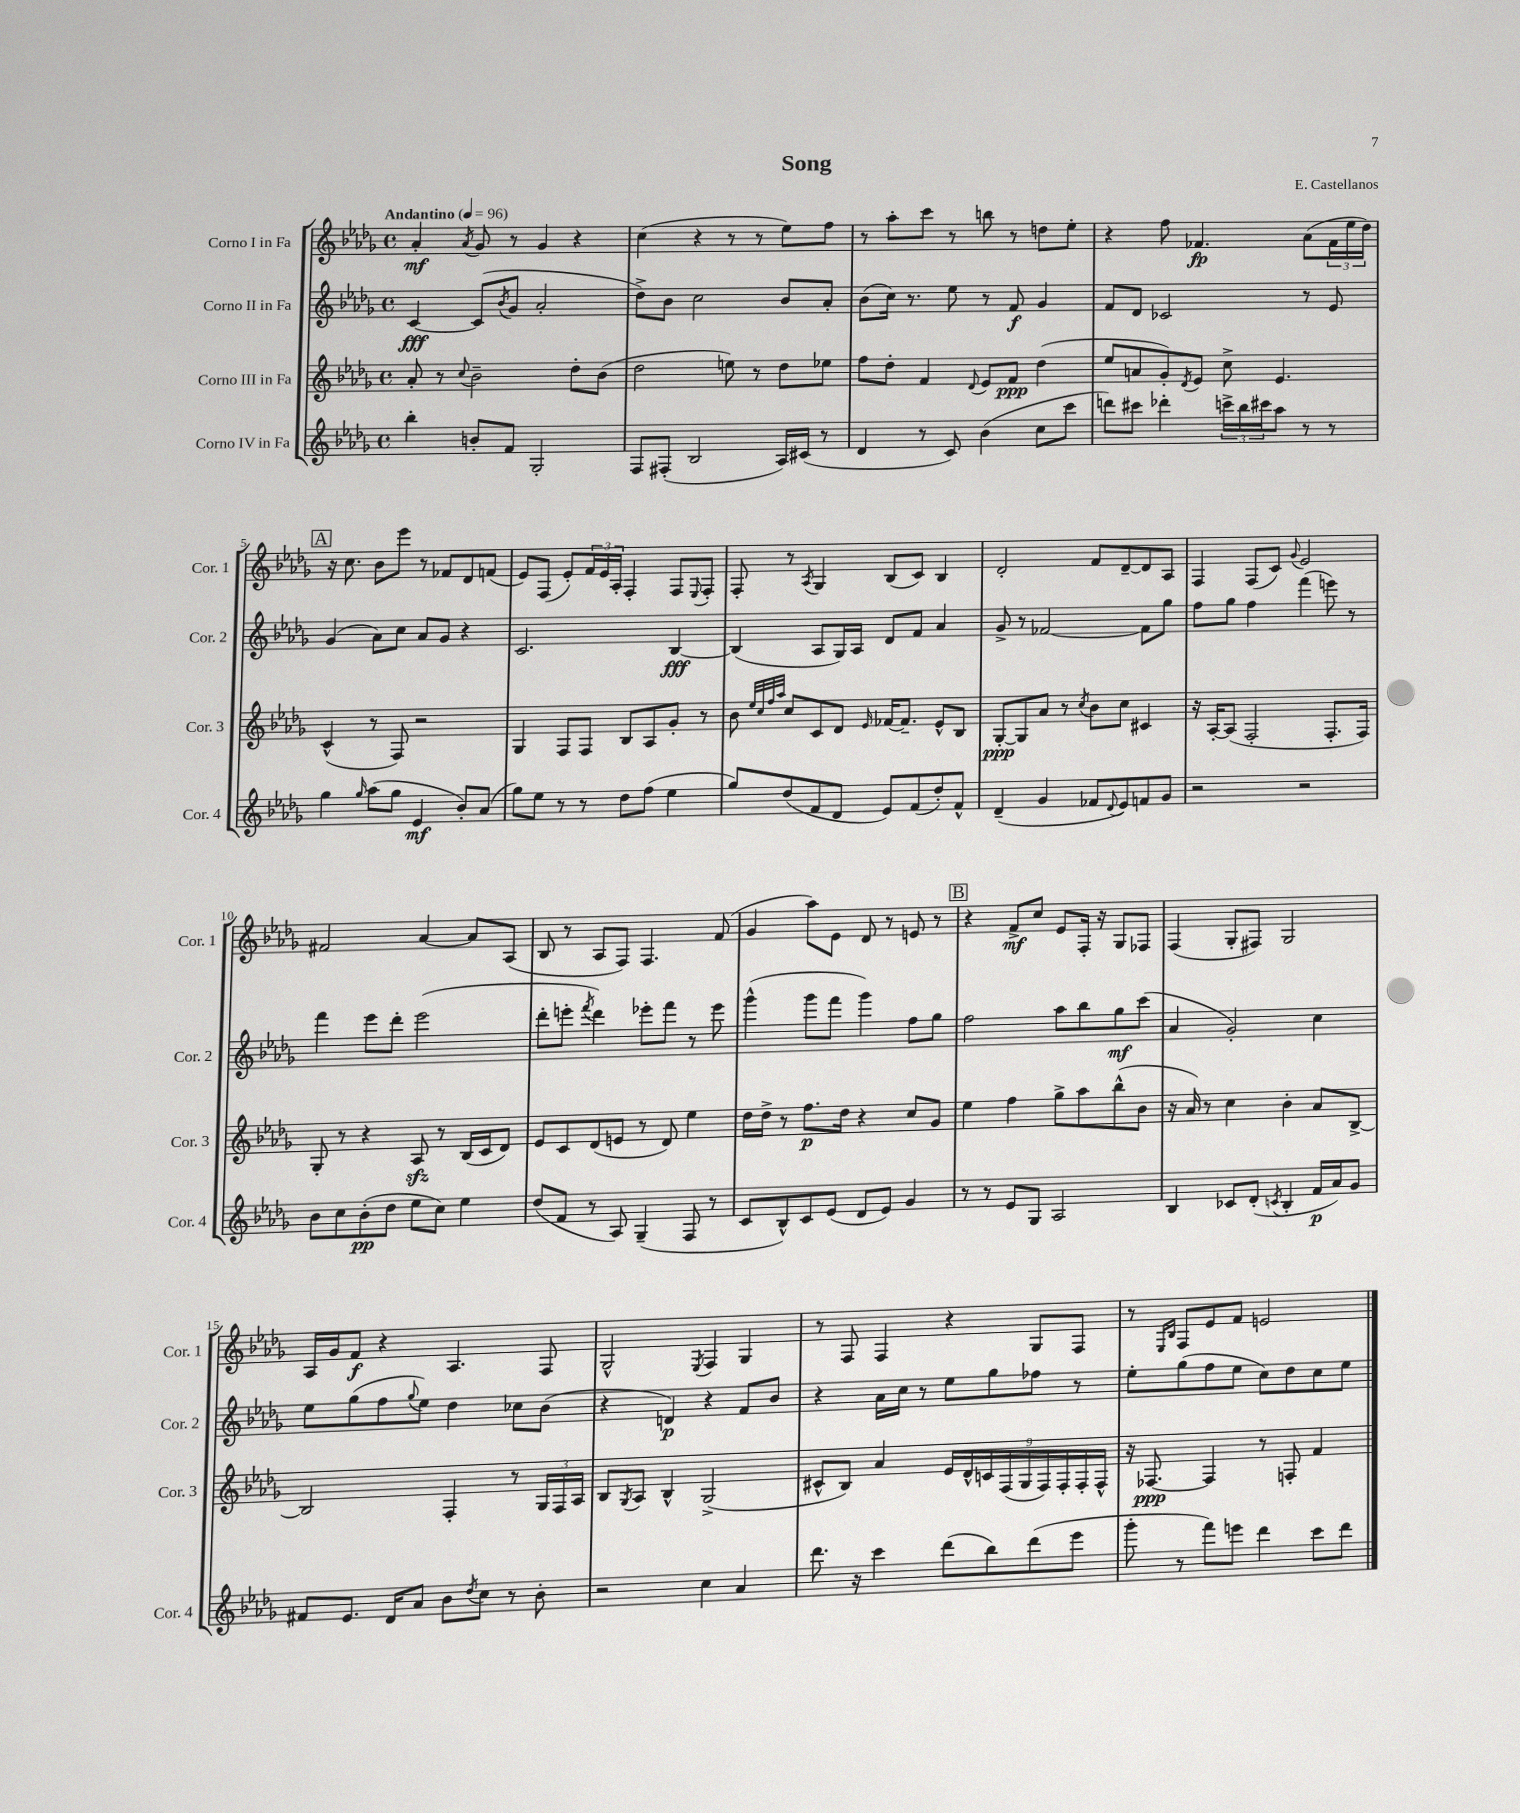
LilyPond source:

\header { title = "Song" composer = "E. Castellanos" }
<<
\new StaffGroup <<
\new Staff = "s0" \with { instrumentName = "Corno I in Fa" shortInstrumentName = "Cor. 1" } {
    \clef treble \key des \major \defaultTimeSignature \time 4/4 \tempo "Andantino" 4 = 96
    aes'4-.\mf \acciaccatura { aes'8 } ges'8 r8 ges'4 r4 |
    c''4( r4 r8 r8 ees''8) f''8 |
    r8 aes''8-. c'''8 r8 b''8 r8 d''8 ees''8-. |
    r4 f''8 fes'4.\fp aes'8( \tuplet 3/2 { fes'16 ees''16 des''16) } |
    \mark \markup { \box "A" } r16 c''8. bes'8 ees'''8 r8 fes'8 des'8 f'8( |
    ees'8) f8( ees'8-.) \tuplet 3/2 { f'16 ees'16 aes16-. } f4-. f8 \appoggiatura { ees8 } f8-. |
    f8-. r8 \acciaccatura { aes8 } ges4 bes8( c'8) bes4 |
    des'2-. f'8 des'8~-- des'8 aes8 |
    f4 f8( c'8) \appoggiatura { ges'8 } ees'2 |
    fis'2 aes'4~ aes'8 aes8( |
    bes8 r8 aes8 f8) f4. f'8( |
    ges'4 aes''8) ees'8 des'8 r8 e'8 r8 |
    \mark \markup { \box "B" } r4 f'8->\mf c''8 ees'8 f16-. r16 ges8 fes8 |
    f4( ges8-. fis8) ges2 |
    aes16 ges'16 f'8\f r4 aes4. f8 |
    ges2-^ \acciaccatura { ees8 } f4 ges4 |
    r8 f8 f4 r4 ges8 f8 |
    r8 \grace { ees16 bes16 } f8 ees'8 f'8 e'2 \bar "|." |
}
\new Staff = "s1" \with { instrumentName = "Corno II in Fa" shortInstrumentName = "Cor. 2" } {
    \clef treble \key des \major \defaultTimeSignature \time 4/4
    c'4~\fff c'8( \acciaccatura { bes'8 } ges'8 aes'2-. |
    des''8->) bes'8 c''2 bes'8 aes'8-. |
    bes'8( c''16) r8. ees''8 r8 f'8\f ges'4 |
    f'8 des'8 ces'2 r8 ees'8 |
    \mark \markup { \box "A" } ges'4( aes'8) c''8 aes'8 ges'8 r4 |
    c'2. bes4~\fff |
    bes4( aes8 ges16) aes16 des'8 f'8 aes'4 |
    ges'8-> r8 fes'2~ fes'8 ges''8 |
    f''8 ges''8 f''4 f'''4( e'''8) r8 |
    f'''4 ees'''8 des'''8-. ees'''2( |
    des'''8-. e'''8-. \acciaccatura { f'''8 } des'''4) ees'''8-. f'''8 r8 ees'''8 |
    ges'''4-^( ges'''8 f'''8 ges'''4) f''8 ges''8 |
    \mark \markup { \box "B" } f''2 aes''8 bes''8 ges''8\mf c'''8( |
    aes'4 ges'2-.) c''4 |
    ees''8 ges''8( f''8 \appoggiatura { ges''8 } ees''8) des''4 ces''8 bes'8( |
    r4 d'4\p) r4 f'8 bes'8 |
    r4 aes'16 c''16 r8 ees''8 ges''8 fes''8 r8 |
    ees''8-. ges''8( f''8 ees''8 c''8) des''8 c''8 ees''8 \bar "|." |
}
\new Staff = "s2" \with { instrumentName = "Corno III in Fa" shortInstrumentName = "Cor. 3" } {
    \clef treble \key des \major \defaultTimeSignature \time 4/4
    aes'8-. r8 \appoggiatura { c''8 } bes'2-- des''8-. bes'8( |
    des''2 e''8) r8 des''8 ees''8 |
    f''8 des''8-. f'4 \appoggiatura { des'8 } ees'8 f'8\ppp des''4( |
    ees''8 a'8 ges'8-.) \acciaccatura { des'8 } ees'8 c''8-> ees'4. |
    \mark \markup { \box "A" } c'4-^( r8 f8) r2 |
    ges4 f8 f8 bes8 aes8 ges'8-. r8 |
    bes'8 \grace { ees''32 c''32 f''32 aes''32 } c''8 c'8 des'8 \grace { ees'16 } fes'16~ fes'8.-- ees'8-^ bes8 |
    ges8~-.\ppp ges8 aes'8 r8 \acciaccatura { c''8 } bes'8 c''8 cis'4 |
    r16 aes16~-. aes8( f2-. f8.-. f16) |
    ges8-. r8 r4 aes8\sfz r8 bes16( c'16 des'8) |
    ees'8 c'8 des'8( e'8 r8 des'8) ees''4 |
    des''16 des''16-> r8 f''8.\p des''16 r4 c''8 ges'8 |
    \mark \markup { \box "B" } ees''4 f''4 ges''8-> aes''8 bes''8-^( bes'8 |
    r16 aes'16) r8 c''4 bes'4-. aes'8 bes8~-> |
    bes2 f4-. r8 \tuplet 3/2 { ges16 f16 aes16 } |
    bes8 \acciaccatura { ges8 } aes8 bes4-^ ges2->( |
    cis'8-^ bes8) aes'4 \tuplet 9/8 { ees'16 des'16-^ c'16 f16( ges16 f16) f16-. f16-. f16-^ } |
    r16 fes8.~\ppp fes4 r8 f8-. f'4 \bar "|." |
}
\new Staff = "s3" \with { instrumentName = "Corno IV in Fa" shortInstrumentName = "Cor. 4" } {
    \clef treble \key des \major \defaultTimeSignature \time 4/4
    bes''4-. b'8-. f'8 ges2-. |
    f8 fis8-.( bes2 aes16) cis'16( r8 |
    des'4 r8 c'8) bes'4( c''8 c'''8 |
    d'''8) cis'''8 des'''4-. \tuplet 3/2 { c'''16-> bes''16 cis'''16 } aes''8 r8 r8 |
    \mark \markup { \box "A" } ges''4 \grace { ges''16 } aes''8( ges''8 ees'4\mf bes'8-.) aes'8( |
    ges''8) ees''8 r8 r8 des''8 f''8( ees''4 |
    ges''8) des''8( f'8 des'8 ees'8) f'8( des''8-.) f'8-^ |
    des'4--( ges'4 fes'8 \appoggiatura { des'8 } ees'8) f'8 ges'8 |
    r2 r2 |
    bes'8 c''8 bes'8-.\pp( des''8 ees''8 c''8) ees''4 |
    des''8( f'8 r8 aes8) ges4--( f8 r8 |
    c'8 bes8-^) c'8 ees'8( des'8 ees'8) ges'4 |
    \mark \markup { \box "B" } r8 r8 ees'8 ges8 aes2 |
    bes4 ces'8 des'8-.( \acciaccatura { c'8 } bes4-. f'16\p aes'16) ges'8 |
    fis'8 ees'8. des'16 aes'8 bes'8 \acciaccatura { des''8 } c''8 r8 bes'8-. |
    r2 c''4 aes'4 |
    des'''8. r16 c'''4 des'''8( bes''8) des'''8( ees'''8 |
    ges'''8-. r8 f'''8) e'''8 des'''4 c'''8 des'''8 \bar "|." |
}
>>
>>
